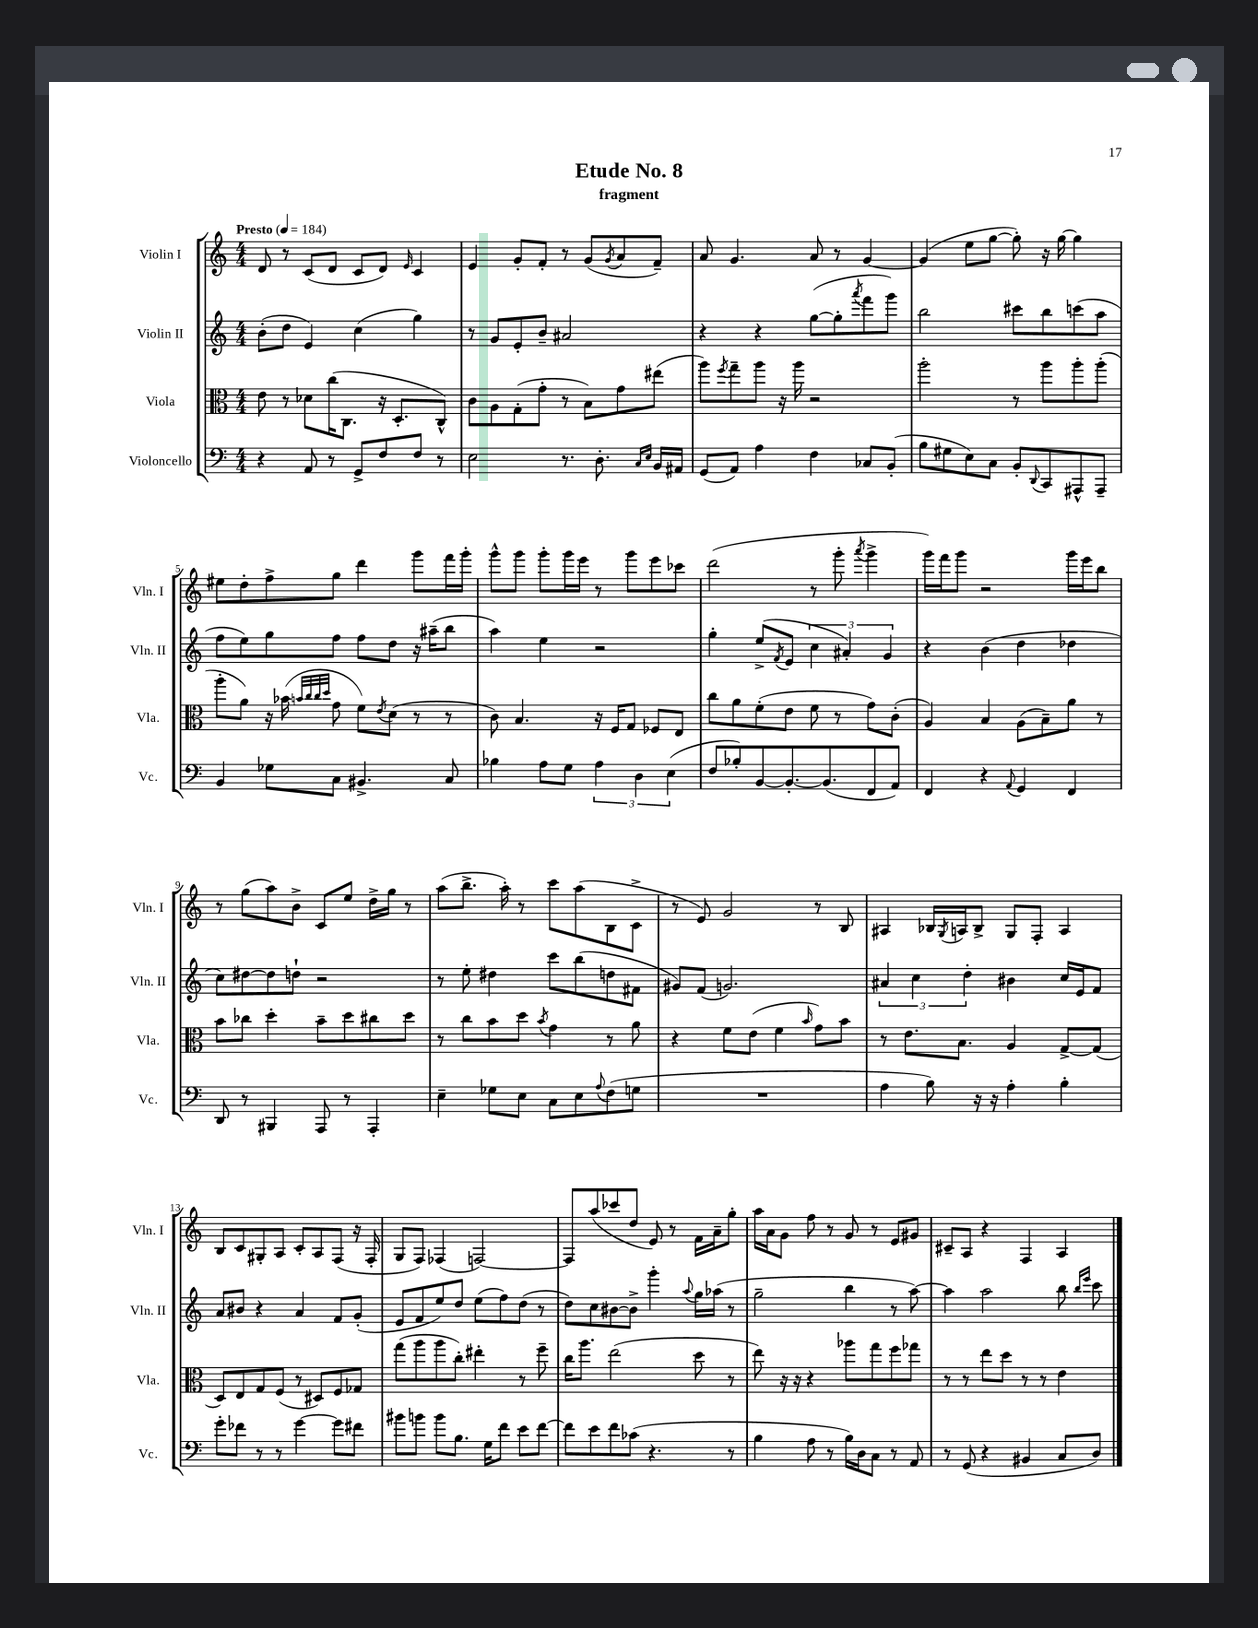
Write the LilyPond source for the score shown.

\header { title = "Etude No. 8" subtitle = "fragment" }
<<
\new StaffGroup <<
\new Staff = "s0" \with { instrumentName = "Violin I" shortInstrumentName = "Vln. I" } {
    \clef treble \key c \major \numericTimeSignature \time 4/4 \tempo "Presto" 4 = 184
    d'8 r8 c'8( d'8 c'8 d'8) \grace { e'16 } c'4 |
    e'4 g'8-. f'8-. r8 g'8( \acciaccatura { g'8 } a'8 f'8--) |
    a'8 g'4. a'8 r8 g'4~ |
    g'4( e''8 g''8~ g''8-.) r16 g''16~ g''4 |
    eis''8 d''8-. f''8-> g''8 d'''4 g'''8 f'''16 g'''16-. |
    g'''8-^ g'''8 g'''8-. g'''16 e'''16 r8 g'''8 e'''8 ces'''8 |
    d'''2( r8 g'''8-. \acciaccatura { a'''8 } g'''4-> |
    g'''16) f'''16 g'''8 r2 g'''16 e'''16 b''8 |
    r8 g''8( a''8) b'8-> c'8 e''8 d''16-> g''16 r8 |
    a''8( b''8.-> a''16-.) r8 c'''8 a''8( b8 c'8-> |
    r8 e'8) g'2 r8 b8 |
    ais4 bes16 \acciaccatura { g8 } a16 bes8-> g8 f8-. a4 |
    b8 c'8 gis8-. a8 c'8-. a8 f8( r16 f16-. |
    g8 f8) fes4( f2~) |
    f8 a''8( ces'''8 d''8 e'8) r8 f'16 a'16-- g''8-. |
    a''16 a'16 g'8 f''8 r8 g'8 r8 e'8 gis'8 |
    cis'8-- a8 r4 f4 a4 \bar "|." |
}
\new Staff = "s1" \with { instrumentName = "Violin II" shortInstrumentName = "Vln. II" } {
    \clef treble \key c \major \numericTimeSignature \time 4/4
    b'8-.( d''8 e'4) c''4( g''4) |
    r8 g'8 e'8-. b'8-- ais'2 |
    r4 r4 g''8~( g''8-. \acciaccatura { a'''8 } f'''8 g'''8) |
    b''2 cis'''8 b''8 c'''8( a''8 |
    f''8 e''8) g''8 f''8 f''8 d''8 r16 ais''16--( b''8 |
    a''4) e''4 r2 |
    g''4-. e''8->( \acciaccatura { f'8 } e'8 \tuplet 3/2 { c''4 ais'4-.) g'4 } |
    r4 b'4( d''4 des''4 |
    c''8) dis''8~ dis''8 d''8-! r2 |
    r8 e''8-. dis''4 c'''8 b''8( d''8 fis'8 |
    gis'8) f'8( g'2.) |
    \tuplet 3/2 { ais'4 c''4 d''4-. } bis'4 c''16 e'16 f'8 |
    a'8 bis'8 r4 a'4 f'8 g'8-.( |
    e'8 f'8 e''8) d''8 e''8( f''8) d''8( r8 |
    d''8) c''8 bis'8~ bis'8-> g'''4-. \appoggiatura { a''8 } g''16 aes''16( r8 |
    g''2-- b''4 r8 a''8~) |
    a''4 a''2 b''8 \grace { b''16 e'''16 } c'''8 \bar "|." |
}
\new Staff = "s2" \with { instrumentName = "Viola" shortInstrumentName = "Vla." } {
    \clef alto \key c \major \numericTimeSignature \time 4/4
    e'8 r8 des'8 c''16( c8. r16 d8.-. c8-^) |
    c'8 a8 g8-.( g'8-. r8 b8) g'8 eis''8( |
    a''8) \acciaccatura { f''8 } g''8-- a''8 r16 a''16 r2 |
    a''2-. r8 a''8 a''8-. a''8-.( |
    a''8-. a'8) r16 bes'16( \grace { b'32 c''32 c''32 d''32 } g'8 f'8) \acciaccatura { e'8 } d'8( r8 r8 |
    c'8) b4. r16 f16 g8 fes8 e8 |
    c''8 a'8 f'8-.( e'8 f'8 r8 g'8) c'8-.( |
    a4) b4 a8( b8--) a'8 r8 |
    b'8 ces''8 d''4-. b'8-- d''8 cis''8 d''8 |
    r8 c''8 b'8 d''8 \acciaccatura { b'8 } g'4 r8 a'8 |
    r4 f'8 e'8( f'4 \grace { b'16 } g'8) b'8 |
    r8 e'8. b8. a4 g8~-> g8( |
    d8) e8 g8 f8( r8 dis8) f8 ges8 |
    g''8( a''8 a''8 c''8-.) eis''4-. r8 f''8-- |
    c''16 a''8. e''2( d''8 r8 |
    e''8) r16 r16 r4 aes''8 g''8 f''8 ges''8 |
    r8 r8 e''8 d''8 r8 r8 e'4 \bar "|." |
}
\new Staff = "s3" \with { instrumentName = "Violoncello" shortInstrumentName = "Vc." } {
    \clef bass \key c \major \numericTimeSignature \time 4/4
    r4 a,8 r8 g,8-> f8 f8 r8 |
    e2 r8. d8.-. \grace { c16 e16 } b,16 ais,16 |
    g,8( a,8) a4 f4 ces8 b,8-.( |
    b8 gis8 e8) c8 b,8-. \appoggiatura { d,8 } c,8 ais,,8-^ ais,,8-- |
    b,4 ges8 c8 bis,4.-> c8 |
    bes4 a8 g8 \tuplet 3/2 { a4 d4 e4( } |
    f8 bes8-.) b,8~ b,8.~-. b,8.( f,8 a,8) |
    f,4 r4 \appoggiatura { a,8 } g,4 f,4 |
    d,8 r8 bis,,4 a,,8 r8 a,,4-. |
    e4-- ges8 e8 c8 e8 \appoggiatura { a8 } f8( g8 |
    R1 |
    a4 b8) r16 r16 a4-. b4-. |
    g'8-. fes'8 r8 r8 g'4~ g'8 fis'8 |
    bis'8 b'8 b'8 b8. g16 f'8 e'8 f'8~ |
    f'8 e'8 f'8 ces'8( r4. r8 |
    b4 a8 r8 b16) d16 c8 r8 a,8 |
    r8 g,8( r4 bis,4 c8 d8) \bar "|." |
}
>>
>>
